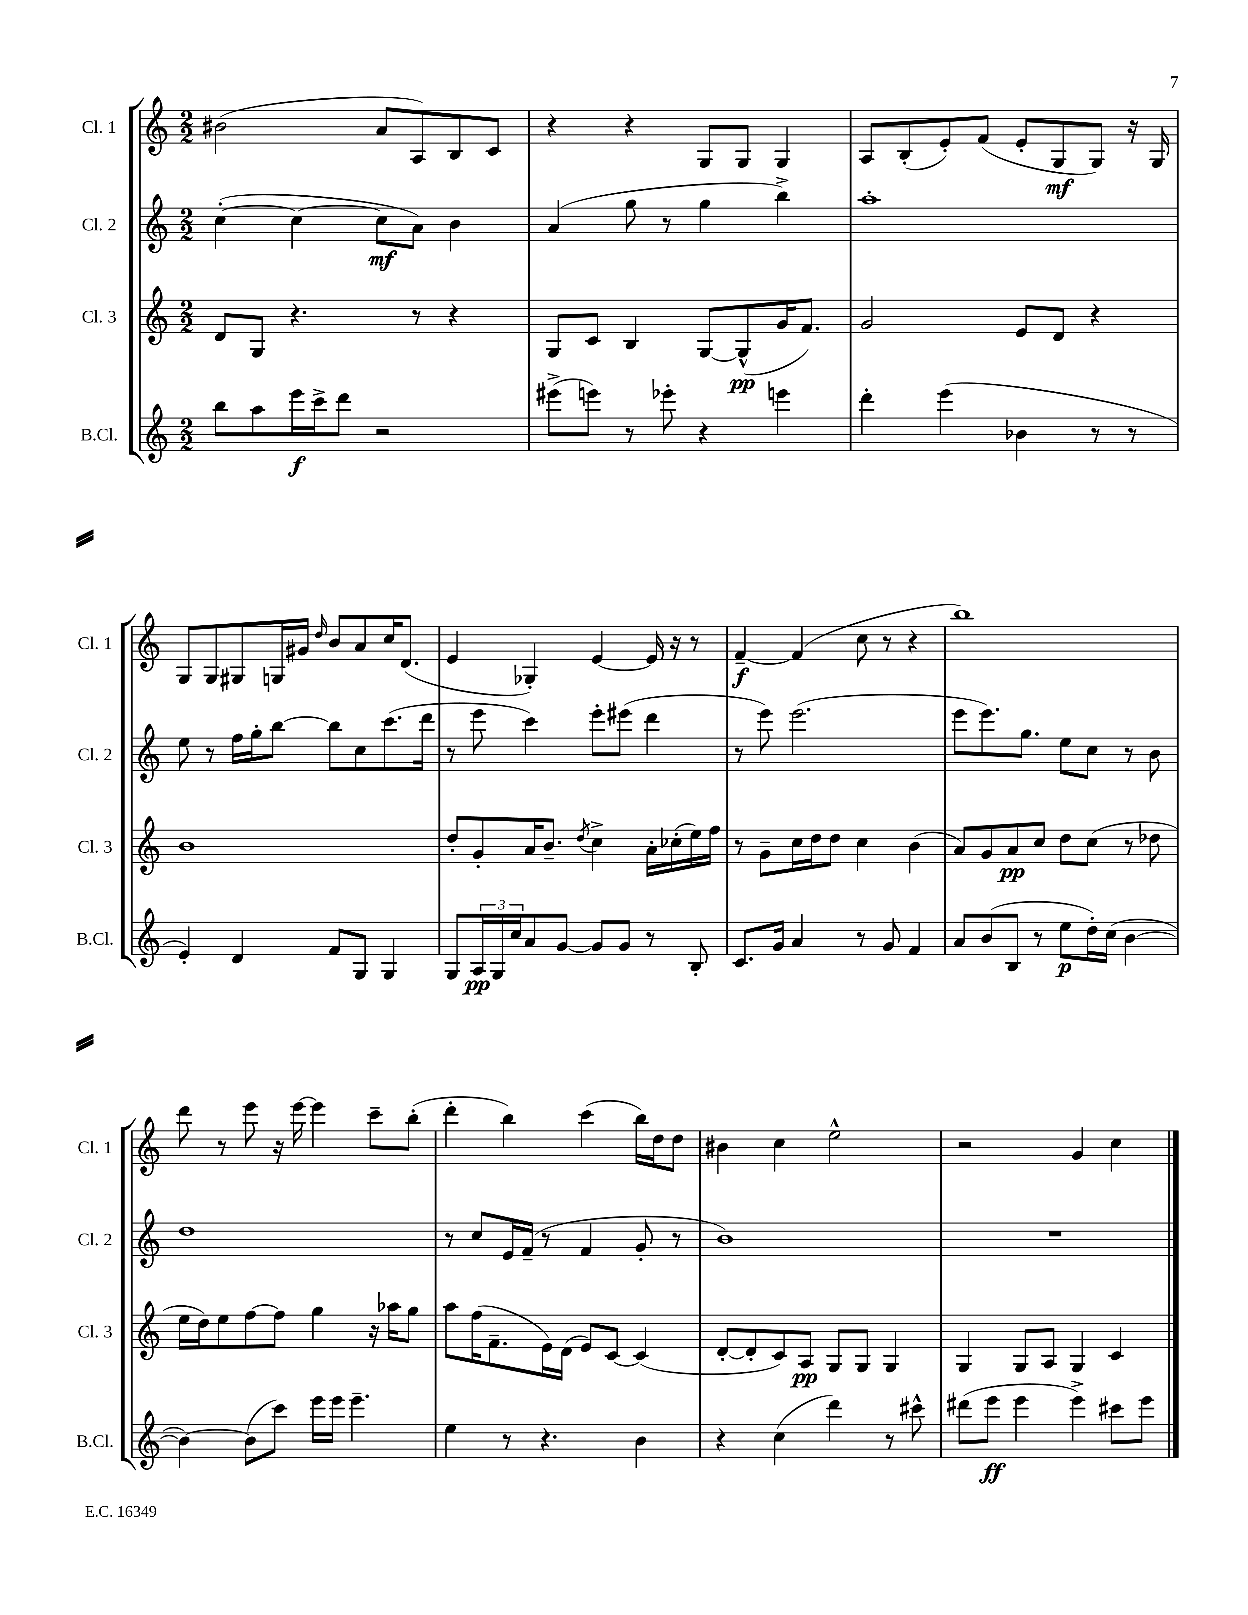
<<
\new StaffGroup <<
\new Staff = "s0" \with { instrumentName = "Cl. 1" shortInstrumentName = "Cl. 1" } {
    \clef treble \key c \major \numericTimeSignature \time 2/2
    bis'2( a'8 a8) b8 c'8 |
    r4 r4 g8 g8 g4 |
    a8 b8-.( e'8-.) f'8( e'8-. g8\mf g8) r16 g16 |
    g8 g8 gis8 g16 gis'16 \grace { d''16 } b'8 a'8 c''16 d'8.( |
    e'4 ges4-.) e'4~ e'16 r16 r8 |
    f'4~--\f f'4( c''8 r8 r4 |
    b''1) |
    d'''8 r8 e'''8 r16 e'''16~ e'''4 c'''8-- b''8-.( |
    d'''4-. b''4) c'''4( b''16) d''16 d''8 |
    bis'4 c''4 e''2-^ |
    r2 g'4 c''4 \bar "|." |
}
\new Staff = "s1" \with { instrumentName = "Cl. 2" shortInstrumentName = "Cl. 2" } {
    \clef treble \key c \major \numericTimeSignature \time 2/2
    c''4~-.( c''4~ c''8\mf a'8) b'4 |
    a'4( g''8 r8 g''4 b''4->) |
    a''1-. |
    e''8 r8 f''16 g''16-. b''8~ b''8 c''8 c'''8.( d'''16 |
    r8 e'''8 c'''4) e'''8-. eis'''8( d'''4 |
    r8 e'''8) e'''2.( |
    e'''8 e'''8.) g''8. e''8 c''8 r8 b'8 |
    d''1 |
    r8 c''8 e'16 f'16--( r8 f'4 g'8-. r8 |
    b'1) |
    R1 \bar "|." |
}
\new Staff = "s2" \with { instrumentName = "Cl. 3" shortInstrumentName = "Cl. 3" } {
    \clef treble \key c \major \numericTimeSignature \time 2/2
    d'8 g8 r4. r8 r4 |
    g8 c'8 b4 g8~ g8-^\pp( g'16 f'8.) |
    g'2 e'8 d'8 r4 |
    b'1 |
    d''8-. g'8-. a'16 b'8.-- \acciaccatura { d''8 } c''4-> a'16-. ces''16-.( e''16) f''16 |
    r8 g'8-- c''16 d''16 d''8 c''4 b'4( |
    a'8) g'8 a'8\pp c''8 d''8 c''8( r8 des''8 |
    e''16 d''16) e''8 f''8~ f''8 g''4 r16 aes''16 g''8 |
    a''8 f''16( f'8.-- e'16) d'16( e'8) c'8~ c'4( |
    d'8~-. d'8-. c'8) a8\pp g8 g8 g4 |
    g4 g8 a8 g4 c'4 \bar "|." |
}
\new Staff = "s3" \with { instrumentName = "B.Cl." shortInstrumentName = "B.Cl." } {
    \clef treble \key c \major \numericTimeSignature \time 2/2
    b''8 a''8 e'''16\f c'''16-> d'''8 r2 |
    eis'''8->( e'''8) r8 ees'''8-. r4 e'''4 |
    d'''4-. e'''4( bes'4 r8 r8 |
    e'4-.) d'4 f'8 g8 g4 |
    g8 \tuplet 3/2 { a16\pp g16 c''16 } a'8 g'8~ g'8 g'8 r8 b8-. |
    c'8. g'16 a'4 r8 g'8 f'4 |
    a'8 b'8( b8 r8 e''8\p d''16-.) c''16( b'4~ |
    b'4~) b'8( c'''8) e'''16 e'''16 e'''4.-- |
    e''4 r8 r4. b'4 |
    r4 c''4( d'''4) r8 cis'''8-^ |
    dis'''8( e'''8\ff e'''4 e'''4->) cis'''8 e'''8 \bar "|." |
}
>>
>>
\layout { \context { \Score \remove "Bar_number_engraver" } }
